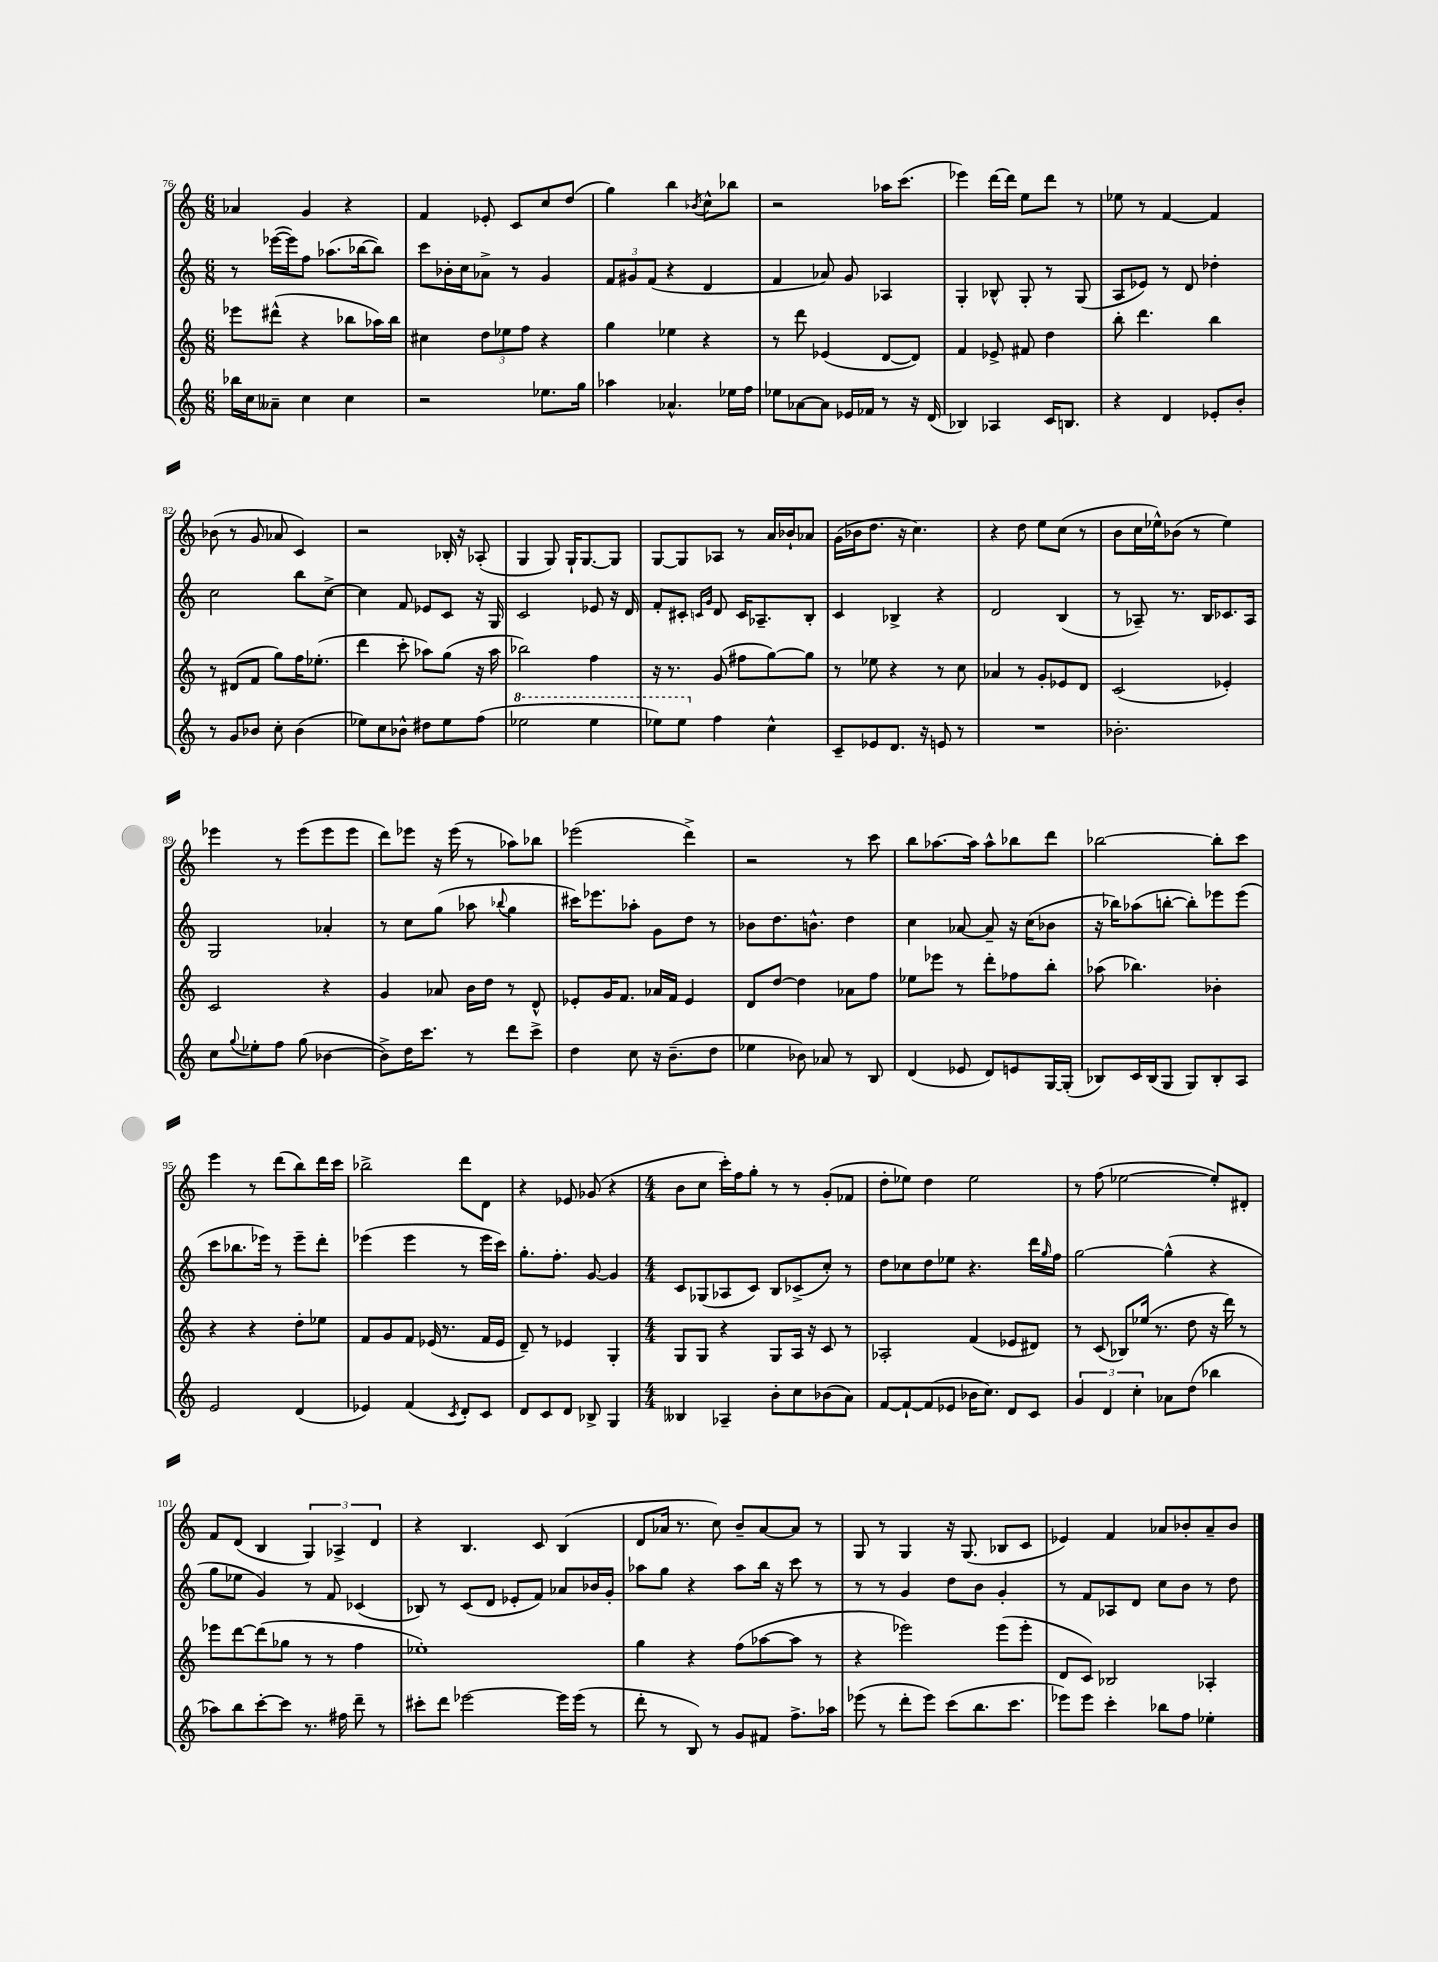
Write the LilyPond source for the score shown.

<<
\new StaffGroup <<
\new Staff = "s0" {
    \clef treble \key c \major \numericTimeSignature \time 6/8
    aes'4 g'4 r4 |
    f'4 ees'8-. c'8 c''8 d''8( |
    g''4) b''4 \acciaccatura { bes'8 } c''8-^ bes''8 |
    r2 aes''16 c'''8.( |
    ees'''4) d'''16~ d'''16 e''8 d'''8 r8 |
    ees''8 r8 f'4~ f'4 |
    bes'8( r8 g'8 aes'8 c'4) |
    r2 bes16-. r16 aes8-.( |
    g4 g8) g16-! g8.~ g8 |
    g8~ g8 aes8 r8 a'16 bes'16-! aes'8 |
    g'16( bes'16 d''8. r16 c''4.) |
    r4 d''8 e''8 c''8( r8 |
    b'8 c''16 ees''16-^) bes'8( r8 ees''4) |
    ees'''4 r8 ees'''8( ees'''8 ees'''8 |
    d'''8) ees'''8 r16 ees'''16( r8 aes''8) bes''8 |
    ees'''2( d'''4->) |
    r2 r8 c'''8 |
    b''8 aes''8.~ aes''16 aes''8-^ bes''8 d'''8 |
    bes''2~ bes''8-. c'''8 |
    e'''4 r8 d'''8( b''8) d'''16 c'''16 |
    bes''2-> d'''8 d'8 |
    r4 ees'8 ges'8( r4 |
    \numericTimeSignature \time 4/4 b'8 c''8 c'''16-.) f''16 g''8-. r8 r8 g'8-.( fes'8 |
    d''8-. ees''8) d''4 ees''2 |
    r8 f''8( ees''2~ ees''8-.) dis'8-. |
    f'8 d'8( b4 \tuplet 3/2 { g4) aes4-> d'4 } |
    r4 b4. c'8 b4( |
    d'8 aes'16 r8. c''8) b'8-- aes'8~ aes'8 r8 |
    g8 r8 g4 r16 g8.( bes8 c'8 |
    ees'4) f'4 aes'8 bes'8-. aes'8-- bes'8 \bar "|." |
}
\new Staff = "s1" {
    \clef treble \key c \major \numericTimeSignature \time 6/8
    r8 ees'''16~( ees'''16) f''8 aes''8.( bes''16~ bes''8) |
    c'''8 bes'16-. c''16 aes'8-> r8 g'4 |
    \tuplet 3/2 { f'8 gis'8 f'8( } r4 d'4 |
    f'4 aes'8) g'8 aes4 |
    g4-. bes8-^ g8-. r8 g8( |
    a8 ees'8) r8 d'8 des''4-. |
    c''2 b''8 c''8~-> |
    c''4 f'8 ees'8 c'8 r16 g16 |
    c'2 ees'8 r16 d'16 |
    f'8-. cis'8-. \grace { c'16 g'16 } d'8 c'16 aes8.-- b8-. |
    c'4 bes4-> r4 |
    d'2 b4( |
    r8 aes8--) r8. b16 ces'8. aes16 |
    g2 aes'4-. |
    r8 c''8 g''8( aes''8 \appoggiatura { bes''8 } g''4 |
    cis'''16) ees'''8. aes''8-. g'8 d''8 r8 |
    bes'8 d''8. b'8.-^ d''4 |
    c''4 aes'8~ aes'8-- r16 c''16( bes'8 |
    r16 bes''16) aes''8( b''8~-. b''8-.) ees'''8 ees'''8( |
    c'''8 bes''8. ees'''16) r8 ees'''8-- d'''8-. |
    ees'''4( ees'''4 r8 ees'''16 c'''16) |
    g''8.-. f''8.-. g'8~ g'4 |
    \numericTimeSignature \time 4/4 c'8 ges8( aes8 c'8) b8 ces'8->( c''8-.) r8 |
    d''8 ces''8 d''8 ees''8 r4. d'''16 \grace { g''16 } f''16 |
    g''2~ g''4-^( r4 |
    g''8 ees''8 g'4) r8 f'8 ces'4( |
    bes8) r8 c'8( d'8 ees'8-. f'8) aes'8 bes'16 g'16-. |
    aes''8 g''8 r4 aes''8 b''16 r16 c'''8 r8 |
    r8 r8 g'4 d''8 b'8 g'4-. |
    r8 f'8 aes8 d'8 c''8 b'8 r8 d''8 \bar "|." |
}
\new Staff = "s2" {
    \clef treble \key c \major \numericTimeSignature \time 6/8
    ees'''8 dis'''8-^( r4 bes''8 aes''16) bes''16 |
    cis''4 \tuplet 3/2 { d''8 ees''8 f''8 } r4 |
    g''4 ees''4 r4 |
    r8 d'''8 ees'4( d'8~ d'8) |
    f'4 ees'8-> fis'8 d''4 |
    b''8-. d'''4. b''4 |
    r8 dis'8( f'8 g''8) f''16 ees''8.-.( |
    d'''4 c'''8-. aes''8) g''8( r16 aes''16 |
    bes''2) f''4 |
    r16 r8. g'8( fis''8 g''8~) g''8 |
    r8 ees''8 r4 r8 c''8 |
    aes'4 r8 g'8-. ees'8 d'8 |
    c'2( ees'4-.) |
    c'2 r4 |
    g'4 aes'8 b'16 d''16 r8 d'8-^ |
    ees'8-. g'16 f'8. aes'16 f'16 ees'4 |
    d'8 d''8~ d''4 aes'8 f''8 |
    ees''8 ees'''8 r8 d'''8-. fes''8 b''8-. |
    aes''8( bes''4.) bes'4-. |
    r4 r4 d''8-. ees''8 |
    f'8 g'8 f'8 ees'16( r8. f'16 ees'16 |
    d'8--) r8 ees'4 g4-. |
    \numericTimeSignature \time 4/4 g8 g8 r4 g8 a16 r16 c'8 r8 |
    aes2-. f'4( ees'8 dis'8) |
    r8 c'8( bes8) ees''16( r8. d''8 r16 d'''16) r8 |
    ees'''8 d'''8~ d'''8( ges''8 r8 r8 f''4 |
    ees''1-.) |
    g''4 r4 f''8( aes''8~ aes''8 r8 |
    r4 ees'''2) ees'''8( ees'''8-. |
    d'8 c'8) bes2 aes4-. \bar "|." |
}
\new Staff = "s3" {
    \clef treble \key c \major \numericTimeSignature \time 6/8
    bes''16 c''16 aeses'8-- c''4 c''4 |
    r2 ees''8. g''16 |
    aes''4 aes'4.-^ ees''16 f''16 |
    ees''8 aes'8~ aes'8 ees'16 fes'16 r8 r16 d'16( |
    bes4) aes4 c'16 b8. |
    r4 d'4 ees'8-. b'8-. |
    r8 g'8 bes'8 c''8-. bes'4( |
    ees''8) c''8 bes'8-^ dis''8 ees''8 f''8( |
    \ottava #1 ees'''2 ees'''4 |
    ees'''8) ees'''8 \ottava #0 f''4 c''4-^ |
    c'8-- ees'8 d'8. r16 e'8 r8 |
    R2. |
    bes'2.-. |
    c''8 \appoggiatura { g''8 } ees''8-. f''8 g''8( bes'4~ |
    bes'8->) d''16 c'''8. r8 d'''8 c'''8-> |
    d''4 c''8 r16 b'8.--( d''8 |
    ees''4 bes'8) aes'8 r8 b8 |
    d'4( ees'8 d'8) e'8 g16~ g16-.( |
    bes8) c'16 bes16( g8 g8) bes8-. a8 |
    e'2 d'4( |
    ees'4) f'4( \acciaccatura { c'8 } d'8-.) c'8 |
    d'8 c'8 d'8 bes8-> g4 |
    \numericTimeSignature \time 4/4 beses4 aes4-- b'8-. c''8 bes'8( a'8) |
    f'8~ f'8~-! f'8( ees'8 bes'16 c''8.) d'8 c'8 |
    \tuplet 3/2 { g'4 d'4 c''4-. } aes'8 d''8( bes''4 |
    aes''8) b''8 c'''8~-. c'''8 r8. fis''16 d'''8-- r8 |
    cis'''8-. d'''8 ees'''2~ ees'''16 ees'''16( r8 |
    d'''8-. r8 b8) r8 g'8 fis'8 f''8.-> aes''16 |
    ees'''8( r8 d'''8-. ees'''8) c'''8( b''8. c'''8. |
    ees'''8) ees'''8 c'''4-. bes''8 f''8 ees''4-. \bar "|." |
}
>>
>>
\layout { \context { \Score currentBarNumber = #76 } }
